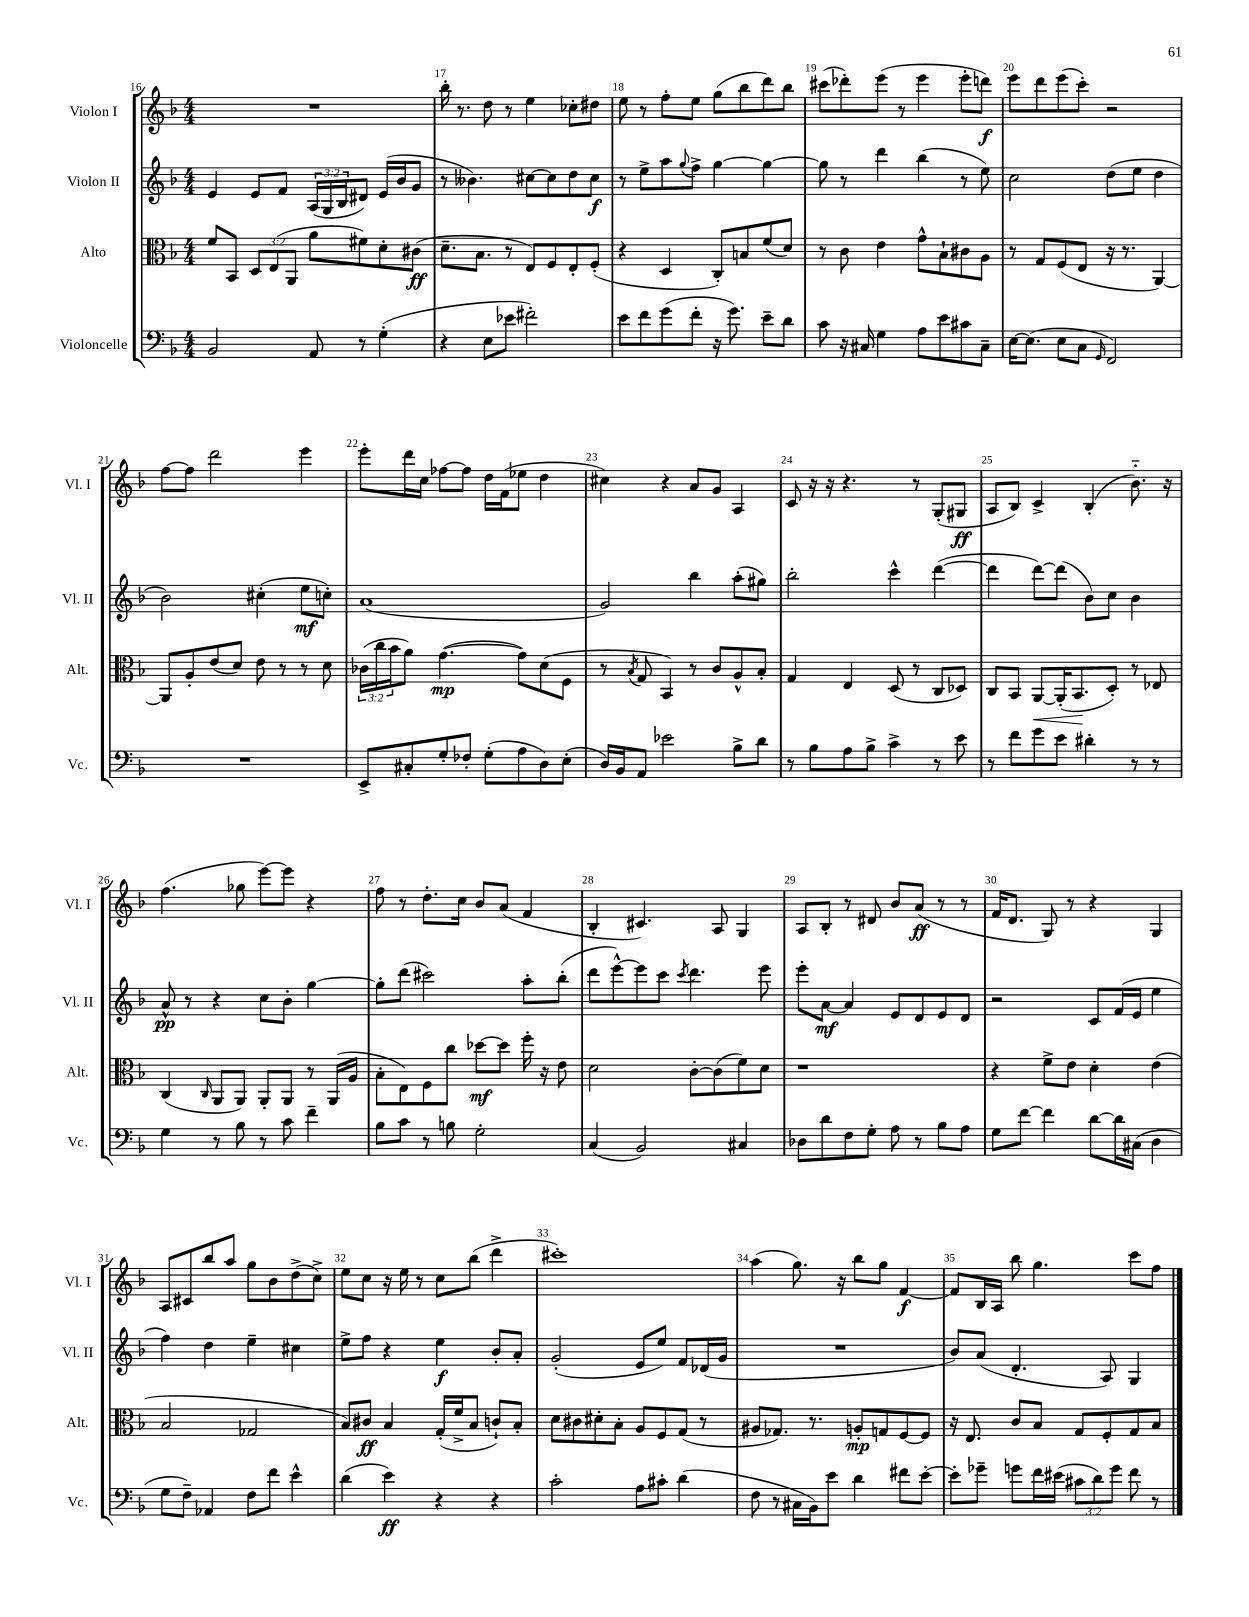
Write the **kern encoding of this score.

**kern	**dynam	**kern	**dynam	**kern	**dynam	**kern	**dynam
*part4	*part4	*part3	*part3	*part2	*part2	*part1	*part1
*staff4	*staff4	*staff3	*staff3	*staff2	*staff2	*staff1	*staff1
*I"Violoncelle	*	*I"Alto	*	*I"Violon II	*	*I"Violon I	*
*I'Vc.	*	*I'Alt.	*	*I'Vl. II	*	*I'Vl. I	*
*clefF4	*	*clefC3	*	*clefG2	*	*clefG2	*
*k[b-]	*	*k[b-]	*	*k[b-]	*	*k[b-]	*
*M4/4	*	*M4/4	*	*M4/4	*	*M4/4	*
=16	=16	=16	=16	=16	=16	=16	=16
2BB-/	.	8f/L	.	4e/	.	1r	.
.	.	8BB-/J	.	.	.	.	.
.	.	12D/L	.	8e/L	.	.	.
.	.	(12E/	.	.	.	.	.
.	.	.	.	8f/J	.	.	.
.	.	12AA/J	.	.	.	.	.
8AA/	.	8a\L	.	(24A/LL	.	.	.
.	.	.	.	24G/	.	.	.
.	.	.	.	24B-/J	.	.	.
8r	.	8f#X\)	.	8d#X/J)	.	.	.
(4G'\	.	8d'\	.	(16e/LL	.	.	.
.	.	.	.	16b-/J	.	.	.
.	.	(8c#X\J	ff	8g/J	.	.	.
=17	=17	=17	=17	=17	=17	=17	=17
4r	.	8.d~\L	.	8r	.	16bb-'\	.
.	.	.	.	.	.	8.r	.
.	.	.	.	4.b--X\)	.	.	.
.	.	8.B-\J	.	.	.	.	.
8E\L	.	.	.	.	.	8dd\	.
8e-X\J	.	8r	.	.	.	8r	.
2f#X'\)	.	8E/L)	.	[8cc#X\L	.	4ee\	.
.	.	8F/	.	8cc#\]	.	.	.
.	.	8E'/	.	8dd\	.	8cc-X'\L	.
.	.	(8F'/J	.	8cc#\J	f	8dd#X\J	.
=18	=18	=18	=18	=18	=18	=18	=18
8e\L	.	4r	.	8r	.	8ee\	.
8f\	.	.	.	8ee^\L	.	8r	.
(8g\	.	4D/	.	8aa\	.	8ff'\L	.
.	.	.	.	8qqgg/	.	.	.
8f'\J	.	.	.	8ff^\J	.	8ee\J	.
16r	.	8C'/L)	.	[4gg\	.	(8gg\L	.
8.g\)	.	.	.	.	.	.	.
.	.	8Bn/	.	.	.	8bb-\	.
8e~\L	.	(8f/	.	4gg\_	.	8ddd\)	.
8d\J	.	8d/J)	.	.	.	8bb-\J	.
=19	=19	=19	=19	=19	=19	=19	=19
8c\	.	8r	.	8gg\]	.	(8ccc#X\L	.
16r	.	8c\	.	8r	.	8ddd-X'\)	.
16C#X/	.	.	.	.	.	.	.
4G\	.	4e\	.	4ddd\	.	(8eee\J	.
.	.	.	.	.	.	8r	.
8A\L	.	8g^^\L	.	(4bb-\	.	4eee\	.
8e\	.	8B-`\	.	.	.	.	.
8c#X\	.	8c#X\	.	8r	.	8eee'\L	.
8C#~\J	.	8A\J	.	8ee\)	.	8dddn\J)	f
=20	=20	=20	=20	=20	=20	=20	=20
[16E\KL	.	8r	.	2cc\	.	8eee\L	.
(8.E\J]	.	.	.	.	.	.	.
.	.	8G/L	.	.	.	8ddd\	.
8E\L	.	(8F/	.	.	.	(8eee\	.
8C\J	.	8E/J	.	.	.	8ccc'\J)	.
16qqGG/	.	.	.	.	.	.	.
2FF/)	.	16r	.	(8dd\L	.	2r	.
.	.	8.r	.	.	.	.	.
.	.	.	.	8ee\J	.	.	.
.	.	[4AA/)	.	4dd\	.	.	.
!!LO:LB:g=z
=21	=21	=21	=21	=21	=21	=21	=21
1r	.	8AA/L]	.	2b-\)	.	[8ff\L	.
.	.	8A'/	.	.	.	8ff\J]	.
.	.	(8e/	.	.	.	2ddd\	.
.	.	8d/J)	.	.	.	.	.
.	.	8e\	.	(4cc#X'\	.	.	.
.	.	8r	.	.	.	.	.
.	.	8r	.	8ee\L	mf	4eee\	.
.	.	8d\	.	8ccn'\J)	.	.	.
=22	=22	=22	=22	=22	=22	=22	=22
8EE^/L	.	(24c-X\LL	.	(1a	.	8eee'\L	.
.	.	24cc\	.	.	.	.	.
.	.	24b-\J	.	.	.	.	.
8C#X'/	.	8a\J)	.	.	.	16ddd\L	.
.	.	.	.	.	.	16cc\JJ	.
8G'/	.	([4.g\	mp	.	.	[8ff-X\L	.
8F-X'/J	.	.	.	.	.	8ff-\J]	.
(8G'\L	.	.	.	.	.	16dd\LL	.
.	.	.	.	.	.	(16f\J	.
8A\	.	8g\L])	.	.	.	8ee-X\J	.
8D\)	.	(8d\	.	.	.	4dd\	.
(8E'\J	.	8F\J	.	.	.	.	.
=23	=23	=23	=23	=23	=23	=23	=23
16D/LL)	.	8r	.	2g/)	.	4cc#X\)	.
16BB-/J	.	.	.	.	.	.	.
.	.	8qB-/	.	.	.	.	.
8AA/J	.	8G/	.	.	.	.	.
2e-X\	.	4BB-/)	.	.	.	4r	.
.	.	8r	.	4bb-\	.	8a/L	.
.	.	8c/L	.	.	.	8g/J	.
8B-^\L	.	8A^^/	.	(8aa'\L	.	4A/	.
8d\J	.	8B-'/J	.	8gg#X\J)	.	.	.
=24	=24	=24	=24	=24	=24	=24	=24
8r	.	4G/	.	2bb-'\	.	8c/	.
8B-\L	.	.	.	.	.	16r	.
.	.	.	.	.	.	16r	.
8A\	.	4E/	.	.	.	4.r	.
8B-^\J	.	.	.	.	.	.	.
4c^\	.	(8D/	.	4ccc^^\	.	.	.
.	.	8r	.	.	.	8r	.
8r	.	8C/L	.	([4ddd\	.	(8G'/L	.
8e\	.	8D-X/J)	.	.	.	8G#X/J	ff
=25	=25	=25	=25	=25	=25	=25	=25
8r	.	8C/L	.	4ddd\]	.	8A/L	.
8f\L	.	8BB-/J	.	.	.	8B-/J)	.
!	!	!	!LO:HP:b	!	!	!	!
8g\	.	[8AA/L	<	[8ddd\L)	.	4c^/	.
8e\J	.	(16AA'/K]	.	(8ddd\J]	.	.	.
.	.	8.BB-/	.	.	.	.	.
4d#X'\	.	.	.	8b-\L)	.	(4B-'/	.
.	.	8D'/J)	[	8cc\J	.	.	.
8r	.	8r	.	4b-\	.	8.b-\)	.
8r	.	8E-X/	.	.	.	.	.
.	.	.	.	.	.	16r	.
!!LO:LB:g=z
=26	=26	=26	=26	=26	=26	=26	=26
4G\	.	(4C/	.	8a^^/	pp	(4.ff\	.
.	.	.	.	8r	.	.	.
.	.	16qqC/	.	.	.	.	.
8r	.	8AA/L	.	4r	.	.	.
8B-\	.	8AA/J)	.	.	.	8gg-X\	.
8r	.	8AA'/L	.	8cc\L	.	[8eee\L)	.
8c\	.	8AA/J	.	8b-'\J	.	8eee\J]	.
4f~\	.	8r	.	[4gg\	.	4r	.
.	.	(16AA/LL	.	.	.	.	.
.	.	16A/JJ	.	.	.	.	.
=27	=27	=27	=27	=27	=27	=27	=27
8B-\L	.	8B-'\L	.	8gg'\L]	.	8ff\	.
8c\J	.	8E\)	.	(8ddd\J	.	8r	.
8r	.	8F\	.	2ccc#X\)	.	8.dd'\L	.
8Bn\	.	8cc\J	.	.	.	.	.
.	.	.	.	.	.	16cc\Jk	.
2G'\	.	[8dd-X\L	mf	.	.	8b-/L	.
.	.	8dd-\J]	.	.	.	(8a/J	.
.	.	16ff'\	.	8aa'\L	.	4f/	.
.	.	16r	.	.	.	.	.
.	.	8e\	.	(8bb-'\J	.	.	.
=28	=28	=28	=28	=28	=28	=28	=28
(4C/	.	2d\	.	8ddd\L	.	4B-'/	.
.	.	.	.	[8eee^^\)	.	.	.
2BB-/)	.	.	.	8eee\]	.	4.c#X/)	.
.	.	.	.	8ccc\J	.	.	.
.	.	.	.	8qccc/	.	.	.
.	.	[8c'\L	.	4.ddd\	.	.	.
.	.	(8c\]	.	.	.	8A/	.
4C#X/	.	8f\)	.	.	.	4G/	.
.	.	8d\J	.	8eee\	.	.	.
=29	=29	=29	=29	=29	=29	=29	=29
8D-X\L	.	1r	.	8eee'\L	.	8A/L	.
8d\	.	.	.	[8a\J	mf	8B-'/J	.
8F\	.	.	.	4a/]	.	8r	.
8G'\J	.	.	.	.	.	8d#X/	.
8A\	.	.	.	8e/L	.	8b-/L	.
8r	.	.	.	8d/	.	(8a/J	ff
8B-\L	.	.	.	8e/	.	8r	.
8A\J	.	.	.	8d/J	.	8r	.
=30	=30	=30	=30	=30	=30	=30	=30
8G\L	.	4r	.	2r	.	16f/KL	.
.	.	.	.	.	.	8.d/J	.
[8f\J	.	.	.	.	.	.	.
4f\]	.	8f^\L	.	.	.	8G/)	.
.	.	8e\J	.	.	.	8r	.
[8d\L	.	4d'\	.	8c/L	.	4r	.
16d\L]	.	.	.	(16f/L	.	.	.
(16C#X\JJ	.	.	.	16e/JJ	.	.	.
4D\	.	(4e\	.	4ee\	.	4G/	.
!!LO:LB:g=z
=31	=31	=31	=31	=31	=31	=31	=31
8G\L	.	2B-/	.	4ff\)	.	8A/L	.
8F~\J)	.	.	.	.	.	8c#X/	.
4AA-X/	.	.	.	4dd\	.	8bb-/	.
.	.	.	.	.	.	8aa/J	.
8F\L	.	2G-X/	.	4ee~\	.	8gg\L	.
8f\J	.	.	.	.	.	8b-\	.
4e^^\	.	.	.	4cc#X\	.	(8dd^\	.
.	.	.	.	.	.	8cc^\J)	.
=32	=32	=32	=32	=32	=32	=32	=32
(4d\	.	8B-/L)	.	8ee^\L	.	8ee\L	.
.	.	8c#X/J	ff	8ff\J	.	8cc\J	.
4e\)	ff	4B-/	.	4r	.	16r	.
.	.	.	.	.	.	16ee\	.
.	.	.	.	.	.	8r	.
4r	.	(16G'/LL	.	4ee\	f	8cc\L	.
.	.	16f^/J	.	.	.	.	.
.	.	8B-/J	.	.	.	(8bb-\J	.
4r	.	8cn`/L)	.	8b-'/L	.	4ddd^\	.
.	.	8B-'/J	.	8a'/J	.	.	.
=33	=33	=33	=33	=33	=33	=33	=33
2c'\	.	8d\L	.	(2g'/	.	1ccc#X')	.
.	.	8c#X\	.	.	.	.	.
.	.	8d#X'\	.	.	.	.	.
.	.	8B-'\J	.	.	.	.	.
8A\L	.	8A/L	.	8e/L	.	.	.
8c#X'\J	.	8F/	.	8ee/J)	.	.	.
(4d\	.	(8G/J	.	8f/L	.	.	.
.	.	8r	.	(16d-X/L	.	.	.
.	.	.	.	16g/JJ	.	.	.
=34	=34	=34	=34	=34	=34	=34	=34
8F\	.	8A#X/L	.	1r	.	(4aa\	.
8r	.	8.G-X/J)	.	.	.	.	.
16C#X\LL	.	.	.	.	.	8.gg\)	.
16BB-\J)	.	8.r	.	.	.	.	.
8e\J	.	.	.	.	.	.	.
.	.	.	.	.	.	16r	.
4d\	.	8An'/L	mp	.	.	8bb-\L	.
.	.	8Gn/	.	.	.	8gg\J	.
8f#X\L	.	[8F/	.	.	.	[4f/	f
[8e'\J	.	8F/J]	.	.	.	.	.
=35	=35	=35	=35	=35	=35	=35	=35
8e'\L]	.	16r	.	8b-/L)	.	8f/L]	.
.	.	8.E/	.	.	.	.	.
8g-X~\J	.	.	.	(8a/J	.	16B-/L	.
.	.	.	.	.	.	16A/JJ	.
8gn\L	.	8c/L	.	4.d'/	.	8bb-\	.
16f\L	.	8B-/J	.	.	.	4.gg\	.
(16e#X\JJ	.	.	.	.	.	.	.
12c#X\L	.	8G/L	.	.	.	.	.
12d\)	.	.	.	.	.	.	.
.	.	8F'/	.	8A/)	.	.	.
12g\J	.	.	.	.	.	.	.
8f\	.	8G/	.	4G/	.	8ccc\L	.
8r	.	8B-/J	.	.	.	8ff\J	.
==	==	==	==	==	==	==	==
*-	*-	*-	*-	*-	*-	*-	*-
